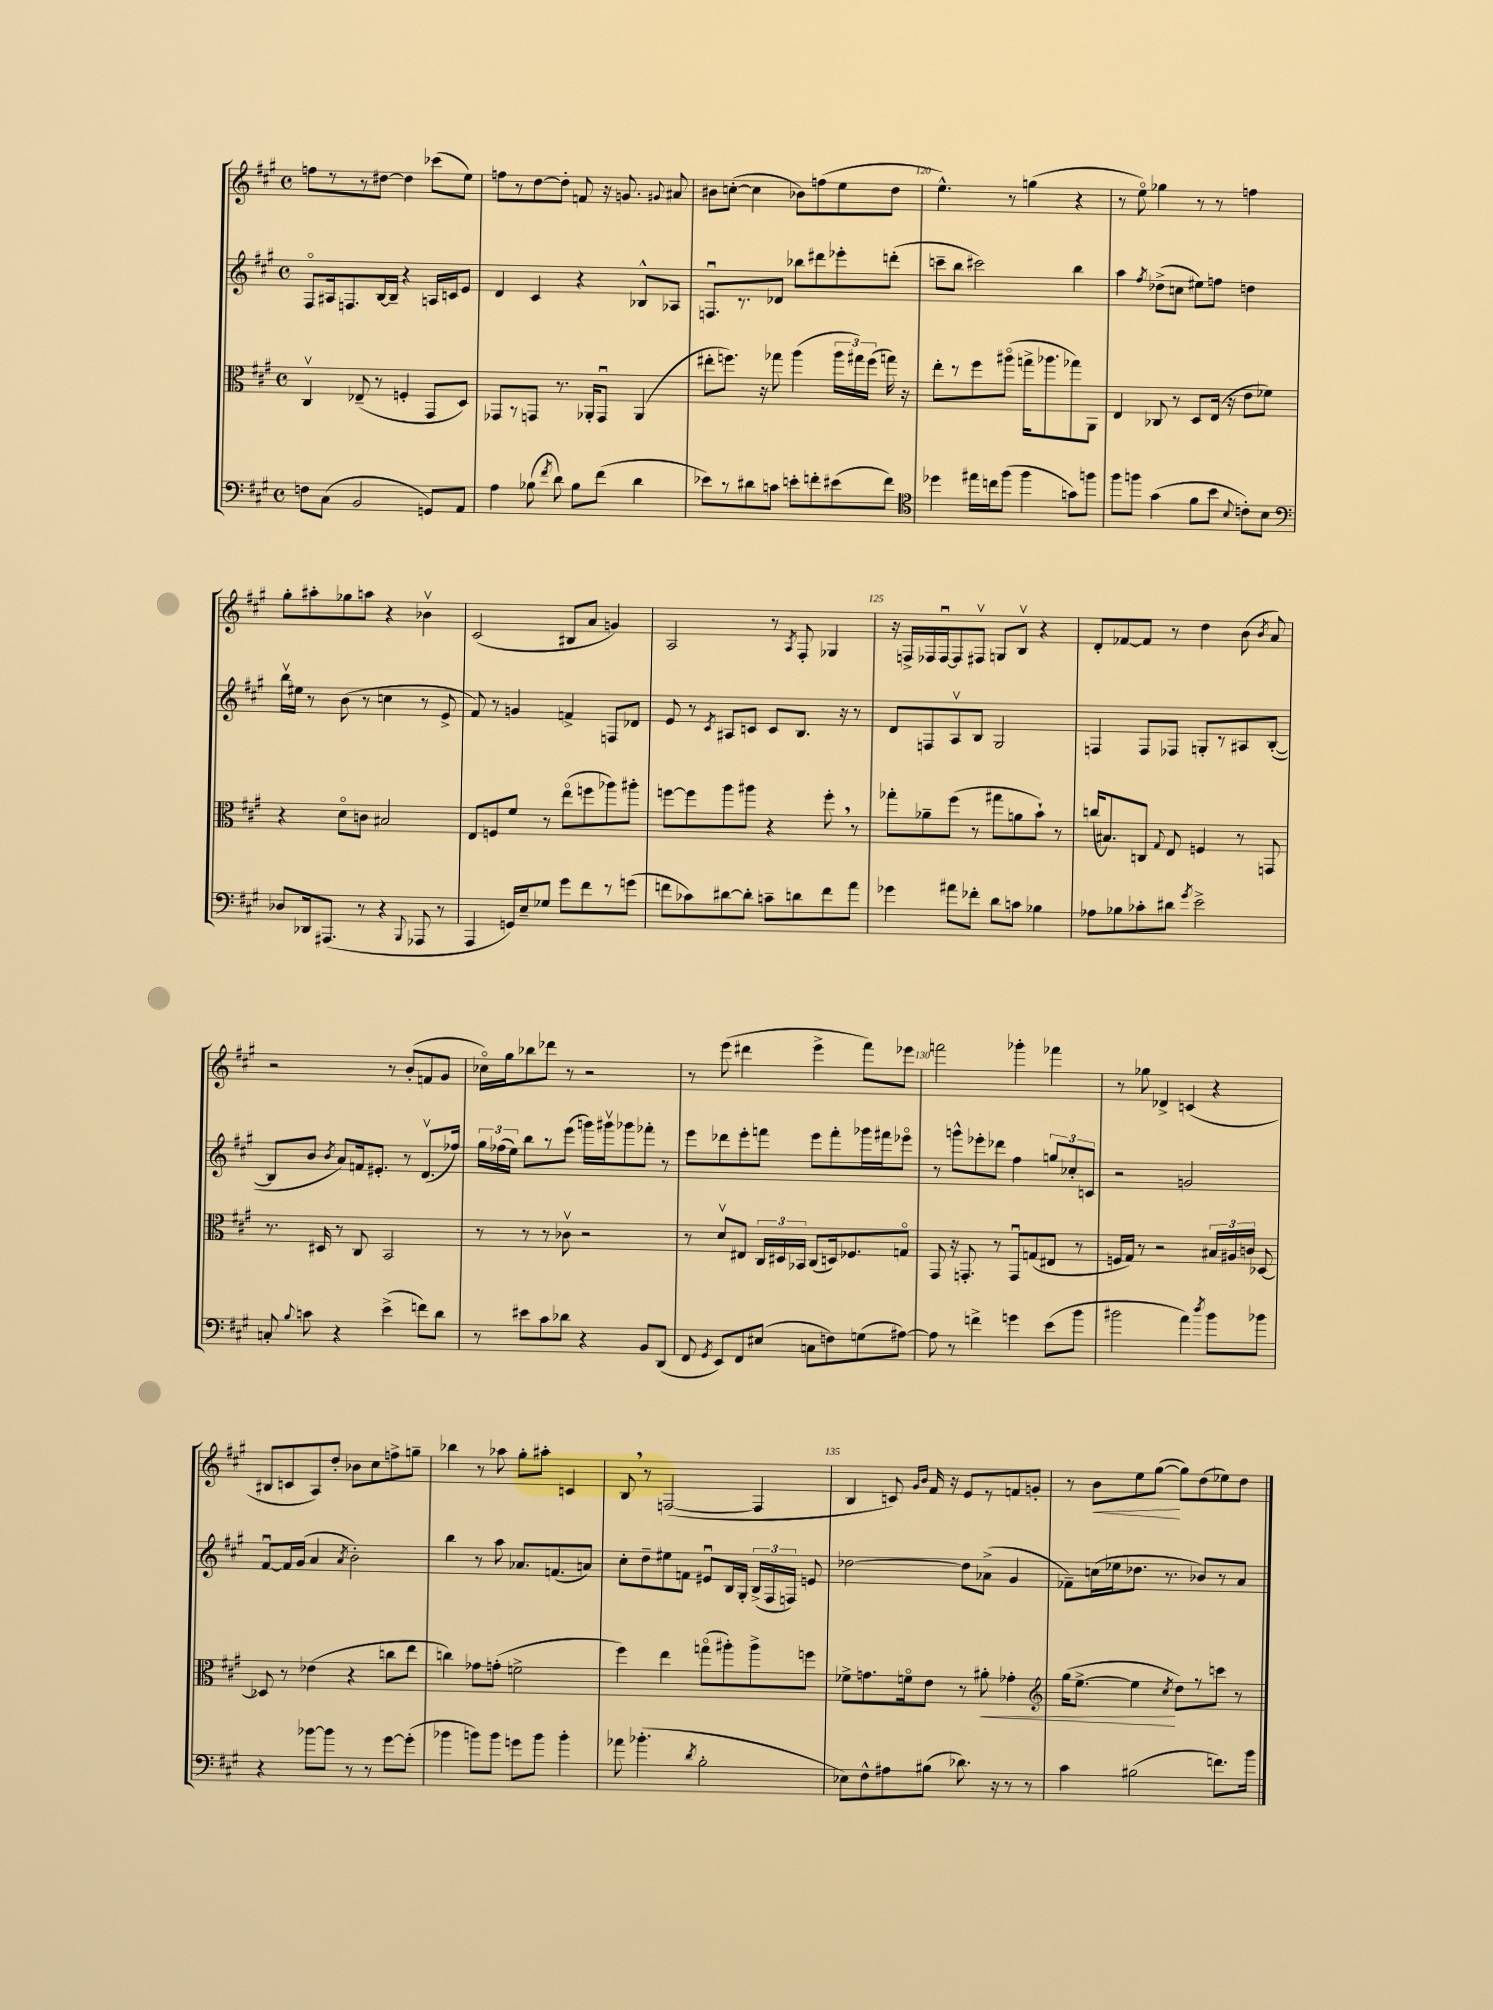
<<
\new StaffGroup <<
\new Staff = "s0" {
    \clef treble \key a \major \defaultTimeSignature \time 4/4
    \autoBeamOff f''8[ r8 r8 dis''8]~ dis''4 ces'''8[( e''8]) |
    f''8[ r8 d''8~ d''8]-. f'8 r16 g'8. \appoggiatura { gis'8 } ais'8 |
    bis'8[ c''8]~-.( c''4 bes'8[) f''8( e''8 d''8] |
    e''4.-^) r8 g''4( r4 |
    r8 e''8\flageolet) ges''4 r8 r8 f''4 |
    gis''8[-. ais''8-. ges''8 a''8] r4 bes'4\upbow |
    cis'2( bis8[ a'8] g'4) |
    a2 r8 \acciaccatura { a8 } fis8-. ges4 |
    r16 f16[-> fes16 fes16~\downbow fes8 fis8]\upbow g8[ b8]\upbow r4 |
    d'8[-. fes'8~ fes'8] r8 d''4 b'8( \acciaccatura { b'8 } a'8) |
    r2 r8 b'8[-.( f'8 gis'8] |
    ces''16[\flageolet) gis''16 bes''8 des'''8] r8 r2 |
    r8 e'''8( dis'''4 e'''4-> fis'''8[) ees'''8] |
    f'''2 ges'''4-. fes'''4 |
    r8 ges''8 des'4-> c'4( r4 |
    bis8[ c'8 a8) d''8]-. bes'8[ cis''8 f''8-> g''8]-- |
    bes''4 r8 aes''8 gis''8[-. ais''8]-. c'4 |
    b8 \breathe r8 f2~( f4 |
    b4 c'8) \grace { gis'16[ b'16] } fis'16 r16 e'8[ r8 f'8 g'8]-. |
    r8 b'8[\< e''8 gis''8]~\!( gis''8[) d''8( ees''8) d''8] \bar "|." |
}
\new Staff = "s1" {
    \clef treble \key a \major \defaultTimeSignature \time 4/4
    \autoBeamOff fis8[\flageolet ais16 f8. b16~ b16]-- r4 a16[ c'16 e'8] |
    d'4 cis'4 r4 bes8[-^ aes8] |
    f8.[\downbow r8. des'8] bes''8[ dis'''8 ees'''8-. d'''8]-.( |
    c'''8[-- b''8] cis'''2) b''4 |
    a''4 \acciaccatura { fis''8 } des''8[->( c''8] eis''8[) f''8] d''4 |
    b''16[\upbow eis''16] r8 b'8( r8 c''4 r8 e'8-> |
    fis'8) r8 g'4 f'4-> f8[ des'8] |
    e'8 r8 \acciaccatura { cis'8 } ais8[ c'8] c'8[ b8.] r16 r8 |
    d'8[ f8 a8\upbow b8] gis2 |
    f4 f8[ fes8] g8[-. r8 ais8 b8]~-.( |
    b8[ b'8] \acciaccatura { b'8 } a'8[) f'16 eis'8.]-. r8 d'8.[\upbow( fes''16]) |
    \tuplet 3/2 { gis''16[ fes''16( e''16]) } b''8[ r8 e'''8]( g'''16[) gis'''16\upbow ges'''8 fes'''8]-. r8 |
    e'''8[ des'''8 e'''8-. f'''8] e'''8[ f'''8-. ges'''16 fis'''16 ees'''8]\flageolet |
    r8 g'''8[-^ ees'''8-. des'''8] fis''4 \tuplet 3/2 { g''8[ ces''8-. c'8] } |
    r2 g'2 |
    fis'8[~\downbow fis'16 gis'16]( a'4 \acciaccatura { a'8 } b'2-.) |
    b''4 r8 a''8 aes'8.[ f'8.( a'8]) |
    cis''8[-. d''8-- eis''8 f'8] eis'8[\downbow b16 gis16]-. \tuplet 3/2 { b16[->( fis16 f16]) } e'8 |
    des''2~ des''8[ aes'8]->( gis'4 |
    fes'8[--) c''16( ees''16 des''8.] r8. bes'8[) r8 a'8] \bar "|." |
}
\new Staff = "s2" {
    \clef alto \key a \major \defaultTimeSignature \time 4/4
    \autoBeamOff cis4\upbow ees8--( r8 f4-. gis,8[ d8]) |
    ges,8[ r8 g,8] r8. aes,16[-. g,8]\downbow aes,4( |
    eis''8[-. f''8.]) r16 ges''8 a''4( \tuplet 3/2 { a''16[ gis''16) f''16]( } g''16) r16 |
    e''8[-. r8 fis''8 ais''8]\flageolet( g''16[-> aes''8. ges''8) a,8] |
    e4 ces8 r8 d8[ e16]( r16 e'8[ fes'8]) |
    r4 d'8[\flageolet c'8] bis2 |
    e8[ f8 fis'8] r8 e''8[\flageolet( f''8 aes''8) ais''8]-. |
    f''8[~ f''8 a''8 ais''8] r4 f''8-. \breathe r8 |
    ges''8[-. aes'8-- fis''8]( r8 gis''8[ a'8 b'8]-!) r8 |
    c''16[( bis8.) c8] \appoggiatura { gis8 } e8 f4 r8 g,8 |
    r8. dis16 r8 cis8 b,2 |
    r8 r8 r8 ces'8\upbow r2 |
    r8 d'8[\upbow eis8] \tuplet 3/2 { cis16[ dis16 bes,16] } cis8[( d16) fes8. g8]\flageolet |
    gis,8 r16 g,8.-. r8 g,8[\downbow g8( eis8] r8 |
    f16[ gis16]) r8 r2 \tuplet 3/2 { bis16[ ais16 c'16] } des8~ |
    des8 r8 ees'4( r4 c''8[ e''8] |
    c''4) ges'8[ g'8]-.( f'2-> |
    fis''4) e''4 g''8[\flageolet( ais''8-.) ais''8-> f''8] |
    fes'8[-> g'8. f'16\flageolet e'8] r8 ais'8-.\< ges'4-. |
    \clef treble gis''16[( e''8.]~-> e''4\! \acciaccatura { cis''8 } d''8[) r8 c'''8] r8 \bar "|." |
}
\new Staff = "s3" {
    \clef bass \key a \major \defaultTimeSignature \time 4/4
    \autoBeamOff f8[ cis8]( b,2 g,8[) a,8] |
    a4 bes8( \acciaccatura { fis'8 } d'8) bes8[ fis'8]( d'4 |
    ees'8[) r8 dis'8 c'8] e'8[-. f'8-. eis'8( f'8]) |
    \clef tenor des''4 eis''16[ c''16 fis''8]( fis''4 g'8[) f''8] |
    fis''8[ f''8] gis'4( fis'8[ b'8] \appoggiatura { b8 } c'8[-.) b8] |
    \clef bass des8[ des,16 ais,,8.]( r8 r4 \appoggiatura { b,,8 } aes,,8 r8 |
    a,,4 g,16[) e16-- ges8] gis'8[ fis'8 r8 g'8]( |
    f'8[ ces'8) dis'8~ dis'8]-. c'8[-- d'8 f'8 a'8] |
    ges'4 ais'8[ fes'8]-. d'8[ c'8] bes4 |
    aes8[ bes8 ces'8-. dis'8] \acciaccatura { gis'8 } e'2-> |
    c8-. \appoggiatura { b8 } c'8 r4 e'4->( f'8[) d'8] |
    r8 eis'8[ cis'8 des'8] r4 b,8[ d,8]( |
    fis,8 \acciaccatura { gis,8 } e,8[) fis,8 eis8]( c8[ f8) g8( ais8]~) |
    ais8 r8 f'4-> g'4 e'8[( b'8] |
    bis'2 a'4) \acciaccatura { d''8 } bis'8[ bes'8] |
    r4 bes'8[~ bes'8] r8 r8 gis'8[~ gis'8]-.( |
    bes'4 b'8[) b'8] g'8[ b'8] b'4-. |
    aes'8 bes'4.-.( \acciaccatura { d'8 } b2-. |
    ees8[) fis8-^ ais8 bis8]( des'8.) r16 r8 r8 |
    cis'4 bis2( f'8.[) b'16] \bar "|." |
}
>>
>>
\layout { \context { \Score currentBarNumber = #117 \override BarNumber.break-visibility = ##(#f #t #t) barNumberVisibility = #(every-nth-bar-number-visible 5) } }
